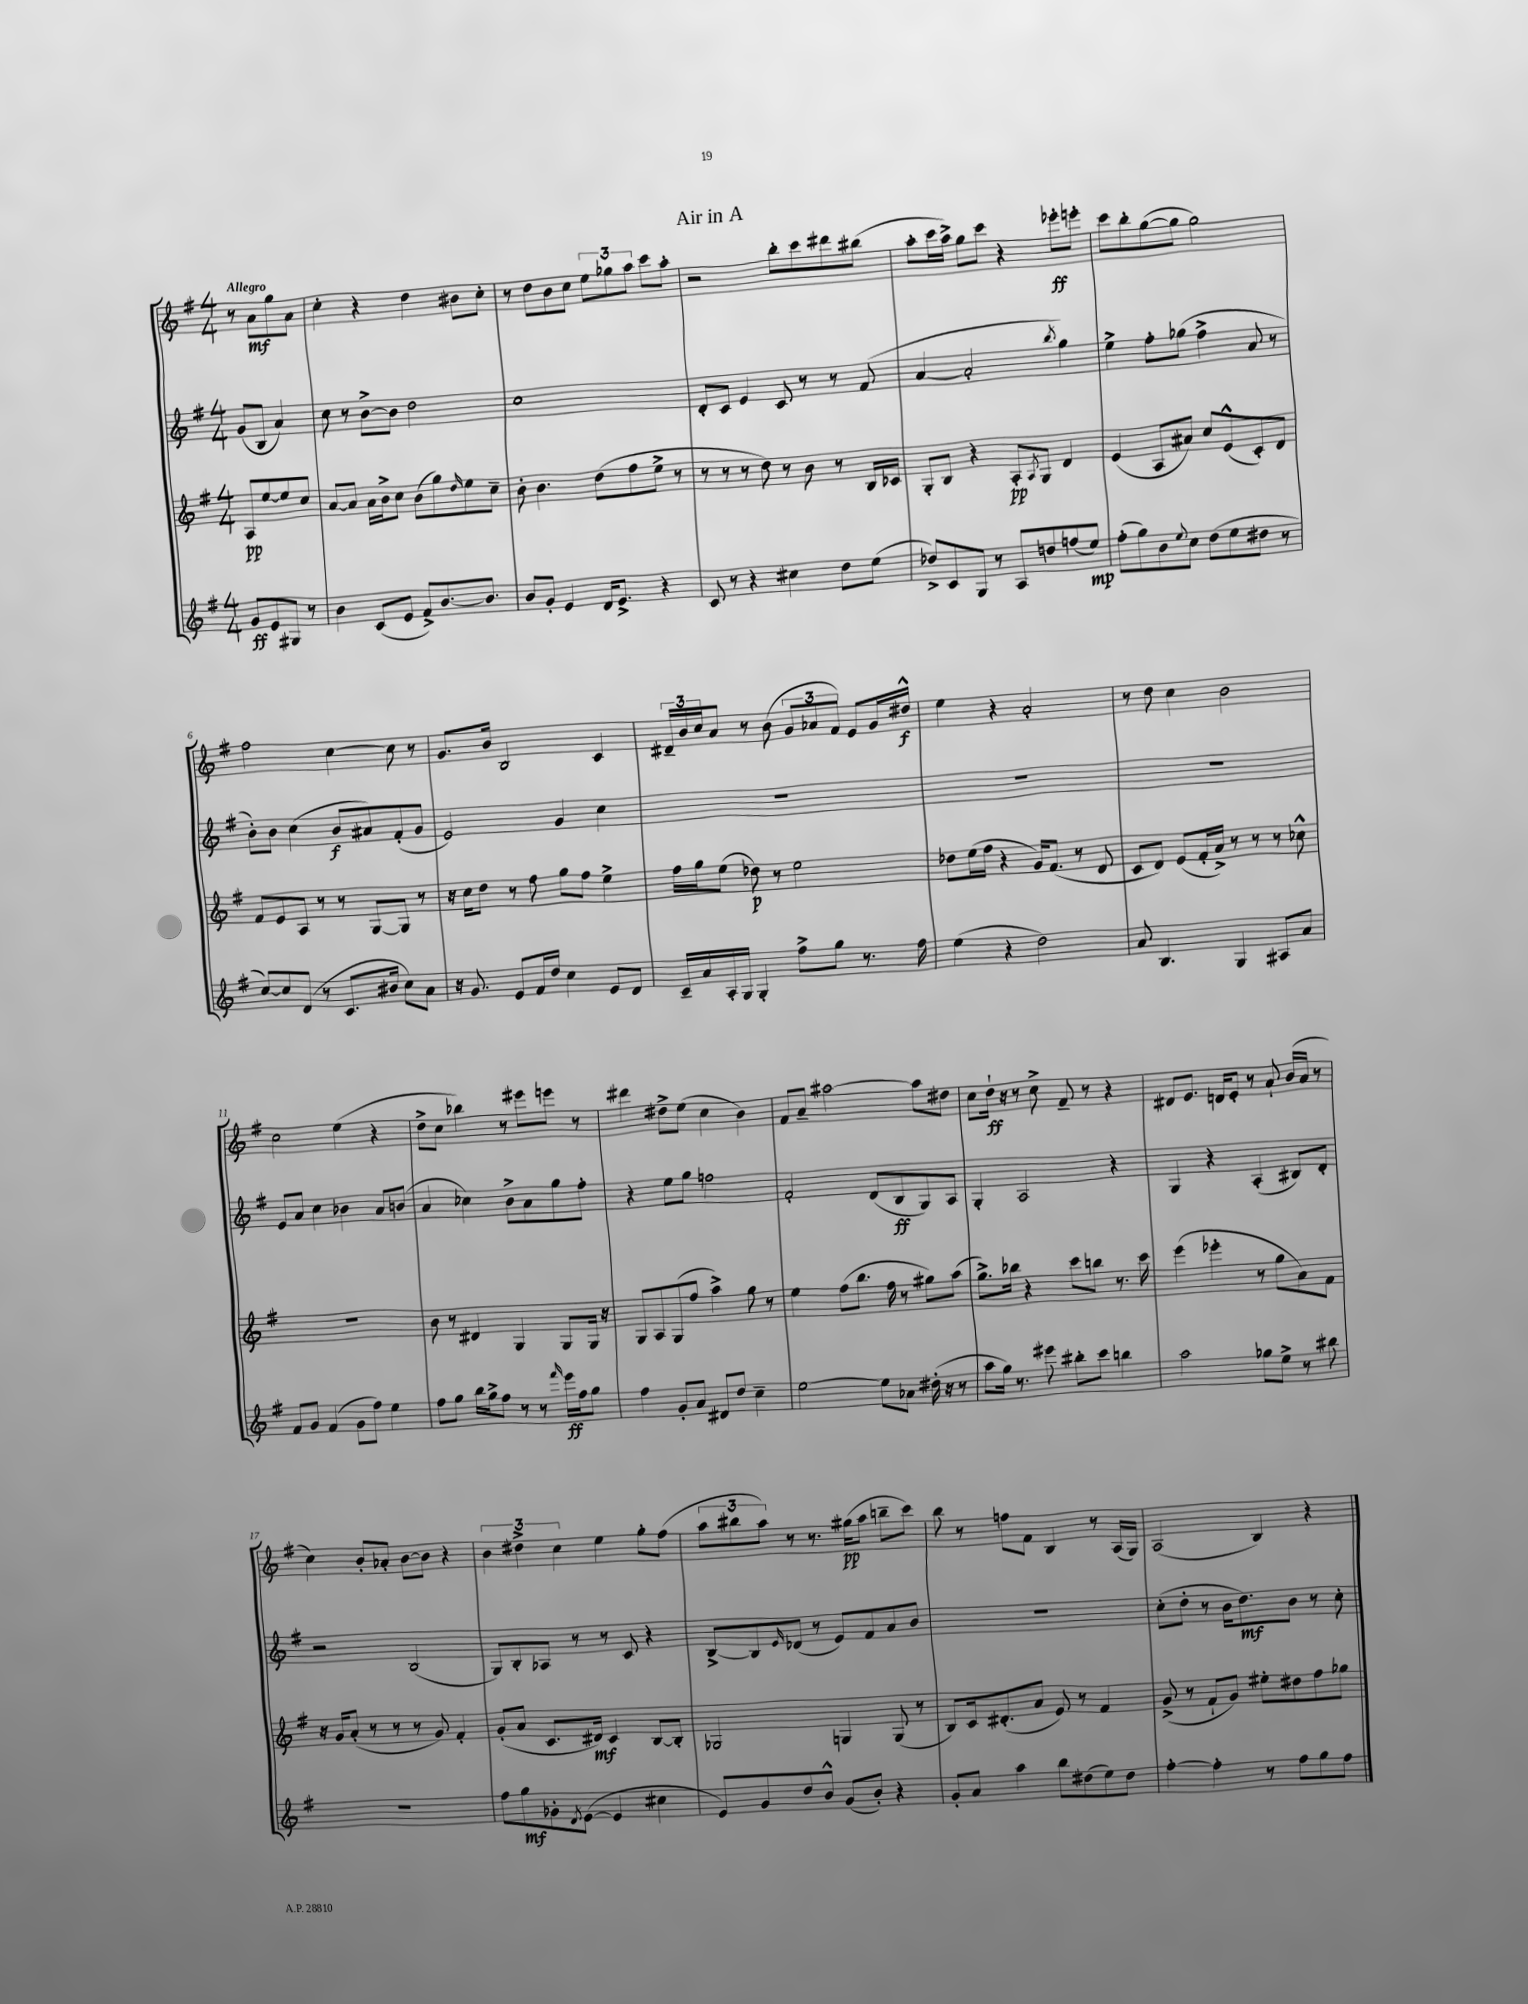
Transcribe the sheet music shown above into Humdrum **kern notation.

**kern	**dynam	**kern	**dynam	**kern	**dynam	**kern	**dynam
*part4	*part4	*part3	*part3	*part2	*part2	*part1	*part1
*staff4	*staff4	*staff3	*staff3	*staff2	*staff2	*staff1	*staff1
*clefG2	*	*clefG2	*	*clefG2	*	*clefG2	*
*k[f#]	*	*k[f#]	*	*k[f#]	*	*k[f#]	*
*M4/4	*	*M4/4	*	*M4/4	*	*M4/4	*
=	=	=	=	=	=	=	=
!	!	!	!	!	!	!LO:TX:a:B:t=Allegro	!
8g/L	ff	8A/L	pp	(8g/L	.	8r	.
8e/	.	[8ee/	.	8B/J	.	8a\L	mf
8G#X/J	.	8ee/]	.	4a/)	.	8gg\	.
8r	.	8cc/J	.	.	.	8a\J	.
=1	=1	=1	=1	=1	=1	=1	=1
4b\	.	[8a/L	.	8cc\	.	4cc'\	.
.	.	8a/J]	.	8r	.	.	.
(8c/L	.	16a\LL	.	[8b^\L	.	4r	.
.	.	16b^\J	.	.	.	.	.
8e/J	.	8cc\J	.	8b\J]	.	.	.
8f#^/L)	.	(8b\L	.	2dd\	.	4dd\	.
[8.b/	.	8gg\)	.	.	.	.	.
.	.	16qqdd/	.	.	.	.	.
.	.	8ee\	.	.	.	8b#X\L	.
8.b/J]	.	.	.	.	.	.	.
.	.	8cc~\J	.	.	.	8cc'\J	.
=2	=2	=2	=2	=2	=2	=2	=2
8b/L	.	8b'\	.	1cc	.	8r	.
8g'/J	.	4.b\	.	.	.	8dd\L	.
4e/	.	.	.	.	.	8b\	.
.	.	.	.	.	.	8cc\J	.
16d/KL	.	(8dd\L	.	.	.	12ee\L	.
8.e^/J	.	.	.	.	.	.	.
.	.	.	.	.	.	12gg-X\	.
.	.	8ff#\	.	.	.	.	.
.	.	.	.	.	.	12aa\J	.
4r	.	8ee^\J	.	.	.	8ccc\L	.
.	.	8r	.	.	.	8aa'\J	.
=3	=3	=3	=3	=3	=3	=3	=3
8c/	.	8r	.	8d'/L	.	2r	.
8r	.	8r	.	8c/J	.	.	.
4r	.	8r	.	4e/	.	.	.
.	.	8dd\)	.	.	.	.	.
4cc#X\	.	8r	.	8c/	.	8bb'\L	.
.	.	8b\	.	8r	.	8ccc\	.
8dd\L	.	8r	.	8r	.	8ddd#X\	.
(8ee\J	.	16B/LL	.	(8f#/	.	(8bb#X\J	.
.	.	16c-X/JJ	.	.	.	.	.
=4	=4	=4	=4	=4	=4	=4	=4
8dd-X^/L)	.	8G'/L	.	[4a/	.	8aa'\L	.
8c/	.	8B/J	.	.	.	16ccc\L	.
.	.	.	.	.	.	16aa^\JJ)	.
8G/J	.	4r	.	2a'/]	.	8gg\L	.
8r	.	.	.	.	.	8ccc\J	.
8A/L	.	8A'/L	pp	.	.	4r	.
.	.	8qA/	.	.	.	.	.
8ddn/	.	8G/J	.	.	.	.	.
.	.	.	.	8qbb/	.	.	.
(8ffn/	.	4d/	.	4gg\)	.	8eee-X'\L	ff
8ee/J)	mp	.	.	.	.	8eeen'\J	.
=5	=5	=5	=5	=5	=5	=5	=5
(8ff#'\L	.	(4e/	.	4ee^\	.	8ccc\L	.
8gg\)	.	.	.	.	.	8bb'\	.
8b\	.	8A/L	.	8ff#'\L	.	([8gg\	.
8qqee/	.	.	.	.	.	.	.
8cc\J	.	8a#X/J)	.	(8gg-X\J	.	8gg\J]	.
(8dd\L	.	8cc/L	.	4ff#^\	.	2gg\)	.
8ee\	.	(8e^^/	.	.	.	.	.
8dd#X\J	.	8c'/)	.	8a/	.	.	.
8r	.	8d/J	.	8r	.	.	.
!!LO:LB:g=z
=6	=6	=6	=6	=6	=6	=6	=6
[8cc/L)	.	8f#/L	.	8b'\L)	.	2ff#\	.
8cc/]	.	8e/	.	8b\J	.	.	.
(8d/J	.	8A/J	.	(4cc\	.	.	.
8r	.	8r	.	.	.	.	.
8.c/L	.	8r	.	8b/L	f	[4cc\	.
.	.	[8G/L	.	8a#X/)	.	.	.
16b#X/Jk	.	.	.	.	.	.	.
8cc\L)	.	8G/J]	.	(8f#'/	.	8cc\]	.
8a\J	.	8r	.	8g/J	.	8r	.
=7	=7	=7	=7	=7	=7	=7	=7
16r	.	16r	.	2e/)	.	8.g/L	.
8.g/	.	16cc\KL	.	.	.	.	.
.	.	8dd\J	.	.	.	.	.
.	.	.	.	.	.	16b/Jk	.
8e/L	.	8r	.	.	.	2B/	.
16f#/L	.	8ff#\	.	.	.	.	.
16dd/JJ	.	.	.	.	.	.	.
4cc\	.	8gg\L	.	4g/	.	.	.
.	.	8ff#\J	.	.	.	.	.
8e/L	.	4ee^\	.	4cc\	.	4c/	.
8d/J	.	.	.	.	.	.	.
=8	=8	=8	=8	=8	=8	=8	=8
16c~/LL	.	16ff#\LL	.	1r	.	24d#X~/LL	.
.	.	.	.	.	.	24b/	.
16a/	.	16gg\J	.	.	.	.	.
.	.	.	.	.	.	24cc/J	.
16A'/	.	(8ee\J	.	.	.	8a/J	.
16G/JJ	.	.	.	.	.	.	.
4G'/	.	8dd-X\)	p	.	.	8r	.
.	.	8r	.	.	.	(8b\	.
8ff#^\L	.	2ee\	.	.	.	12g/L	.
.	.	.	.	.	.	12a-X/	.
8gg\J	.	.	.	.	.	.	.
.	.	.	.	.	.	12f#/J)	.
8.r	.	.	.	.	.	8e/L	.
.	.	.	.	.	.	16g/L	.
16ff#\	.	.	.	.	.	16dd#X^^/JJ	f
=9	=9	=9	=9	=9	=9	=9	=9
(4ee\	.	8dd-X\L	.	1r	.	4ee\	.
.	.	(16ee\L	.	.	.	.	.
.	.	16ff#\JJ	.	.	.	.	.
4r	.	4r	.	.	.	4r	.
2dd\)	.	16g/KL)	.	.	.	2a'/	.
.	.	(8.f#/J	.	.	.	.	.
.	.	8r	.	.	.	.	.
.	.	8d/	.	.	.	.	.
=10	=10	=10	=10	=10	=10	=10	=10
8a/	.	8c/L	.	1r	.	8r	.
4.B/	.	8d/J)	.	.	.	8dd\	.
.	.	(8e/L	.	.	.	4cc\	.
.	.	16f#'/L	.	.	.	.	.
.	.	16a^/JJ)	.	.	.	.	.
4G/	.	8r	.	.	.	2b\	.
.	.	8r	.	.	.	.	.
8A#X/L	.	8r	.	.	.	.	.
8a/J	.	8cc-X^^\	.	.	.	.	.
!!LO:LB:g=z
=11	=11	=11	=11	=11	=11	=11	=11
8f#/L	.	1r	.	8e/L	.	2cc\	.
8g/J	.	.	.	8a/J	.	.	.
(4f#/	.	.	.	4cc\	.	.	.
8g\L	.	.	.	4b-X\	.	(4ee\	.
8ff#\J)	.	.	.	.	.	.	.
4ee\	.	.	.	8a/L	.	4r	.
.	.	.	.	(8bn/J	.	.	.
=12	=12	=12	=12	=12	=12	=12	=12
8ff#\L	.	8b\	.	4a/	.	8dd^\L	.
8gg\J	.	8r	.	.	.	8cc\J	.
16bb\LL	.	4d#X/	.	4cc-X\)	.	4bb-X\)	.
16gg^\J	.	.	.	.	.	.	.
8ff#\J	.	.	.	.	.	.	.
8r	.	4G/	.	8b^\L	.	8r	.
8r	.	.	.	8a\	.	8eee#X\L	.
16qqfff#/	.	.	.	.	.	.	.
16eee\LL	ff	8G/L	.	8gg\	.	8eeen\J	.
16ff#\J	.	.	.	.	.	.	.
8gg\J	.	16G/Jk	.	8ff#'\J	.	8r	.
.	.	16r	.	.	.	.	.
=13	=13	=13	=13	=13	=13	=13	=13
4ff#\	.	8G/L	.	4r	.	4ddd#X\	.
.	.	8A/	.	.	.	.	.
8g'/L	.	(8G/	.	8ee\L	.	8dd#X^\L	.
8a/J	.	8ff#/J	.	8gg\J	.	(8ee\J	.
8d#X/L	.	4aa^\)	.	2ffn\	.	4cc\	.
8dd/J	.	.	.	.	.	.	.
4cc~\	.	8gg\	.	.	.	4b\)	.
.	.	8r	.	.	.	.	.
=14	=14	=14	=14	=14	=14	=14	=14
[2ee\	.	4ee\	.	2f#'/	.	8f#/L	.
.	.	.	.	.	.	8a~/J	.
.	.	(8ff#\L	.	.	.	[2aa#X\	.
.	.	8.bb\J	.	.	.	.	.
8ee\L]	.	.	.	(8d/L	.	.	.
.	.	16ff#\	.	.	.	.	.
8a-X\J	.	8r	.	8B/	ff	.	.
(16dd#X'\	.	8gg#X\L)	.	8G/)	.	8aa#\L]	.
16r	.	.	.	.	.	.	.
8r	.	(8aa\J	.	8A/J	.	8dd#X\J	.
=15	=15	=15	=15	=15	=15	=15	=15
8aa\L	.	8.gg^\L)	.	4G'/	.	8cc\L	.
16gg\Jk)	.	.	.	.	.	16dd`\Jk	ff
8.r	.	16bb-X\Jk	.	.	.	16r	.
.	.	4r	.	2A/	.	8r	.
8eee#X\	.	.	.	.	.	8cc^\	.
8bb#X'\L	.	8ccc\L	.	.	.	8f#~/	.
8ccc\J	.	8bbn\J	.	.	.	8r	.
4bbn\	.	8.r	.	4r	.	4r	.
.	.	16ccc\	.	.	.	.	.
=16	=16	=16	=16	=16	=16	=16	=16
2aa\	.	(4eee\	.	4G/	.	8d#X/L	.
.	.	.	.	.	.	8.e/J	.
.	.	4eee-X'\	.	4r	.	.	.
.	.	.	.	.	.	16dn/KL	.
.	.	.	.	.	.	8e'/J	.
8gg-X\L	.	8r	.	(4A'/	.	8r	.
8ee^\J	.	8gg\L	.	.	.	8a`/	.
8r	.	8a\)	.	8B#X/L)	.	(16b/LL	.
.	.	.	.	.	.	16a/JJ	.
8bb#X\	.	8f#\J	.	8d'/J	.	8r	.
!!LO:LB:g=z
=17	=17	=17	=17	=17	=17	=17	=17
1r	.	16r	.	2r	.	4cc\)	.
.	.	16g/KL	.	.	.	.	.
.	.	(8a'/J	.	.	.	.	.
.	.	8r	.	.	.	8b'/L	.
.	.	8r	.	.	.	8a-X'/J	.
.	.	8r	.	(2B/	.	[8b\L	.
.	.	8g/)	.	.	.	8b\J]	.
.	.	4f#'/	.	.	.	4r	.
=18	=18	=18	=18	=18	=18	=18	=18
8ff#\L	.	(8g'/L	.	8G/L)	.	6b\	.
8gg\	mf	8a/J	.	8B'/	.	.	.
.	.	.	.	.	.	6dd#X^\	.
8g-X'\	.	8.c/L	.	8A-X/J	.	.	.
.	.	.	.	.	.	6cc\	.
8qd/	.	.	.	.	.	.	.
([8e\J	.	.	.	8r	.	.	.
.	.	16d#X/Jk)	mf	.	.	.	.
4e/]	.	4c/	.	8r	.	4ee\	.
.	.	.	.	8c/	.	.	.
4cc#X\	.	[8B/L	.	4r	.	8gg'\L	.
.	.	8B'/J]	.	.	.	(8ff#\J	.
=19	=19	=19	=19	=19	=19	=19	=19
8e/L)	.	2G-X/	.	[8B^/L	.	12aa\L	.
.	.	.	.	.	.	12bb#X\	.
8g/	.	.	.	8B/]	.	.	.
.	.	.	.	.	.	12aa\J)	.
.	.	.	.	16qqe/	.	.	.
8dd/	.	.	.	(8d-X/J	.	8r	.
8b^^/J	.	.	.	8r	.	8.r	.
(8g/L	.	4Gn/	.	8e/L)	.	.	.
.	.	.	.	.	.	(16gg#X\KL	pp
8b'/J)	.	.	.	8f#/	.	8aa\J	.
4r	.	(8G/	.	8a/	.	8bbn~\L	.
.	.	8r	.	8b/J	.	8ccc\J)	.
=20	=20	=20	=20	=20	=20	=20	=20
8g'/L	.	8B/L)	.	1r	.	8bb\	.
8a/J	.	16c/k	.	.	.	8r	.
.	.	(8.d#X'/	.	.	.	.	.
4aa\	.	.	.	.	.	8ffn\L	.
.	.	8a/J	.	.	.	8f#\J	.
8bb\L	.	8e/)	.	.	.	4B/	.
(8dd#X\	.	8r	.	.	.	.	.
8ee\)	.	4f#/	.	.	.	8r	.
8dd#\J	.	.	.	.	.	(16A/LL	.
.	.	.	.	.	.	16G/JJ)	.
=21	=21	=21	=21	=21	=21	=21	=21
[4ff#'\	.	(8g^/	.	(8cc'\L	.	(2A/	.
.	.	8r	.	8dd'\J	.	.	.
4ff#'\]	.	8f#`/L	.	8r	.	.	.
.	.	8g/J)	.	16b\KL	.	.	.
.	.	.	.	8.dd\)	mf	.	.
8r	.	8ee#X'\L	.	.	.	4B/)	.
8ff#\L	.	8dd#X\	.	8b\J	.	.	.
8gg\	.	8ff#\	.	8r	.	4r	.
8ff#\J	.	8gg-X\J	.	8cc'\	.	.	.
==	==	==	==	==	==	==	==
*-	*-	*-	*-	*-	*-	*-	*-
